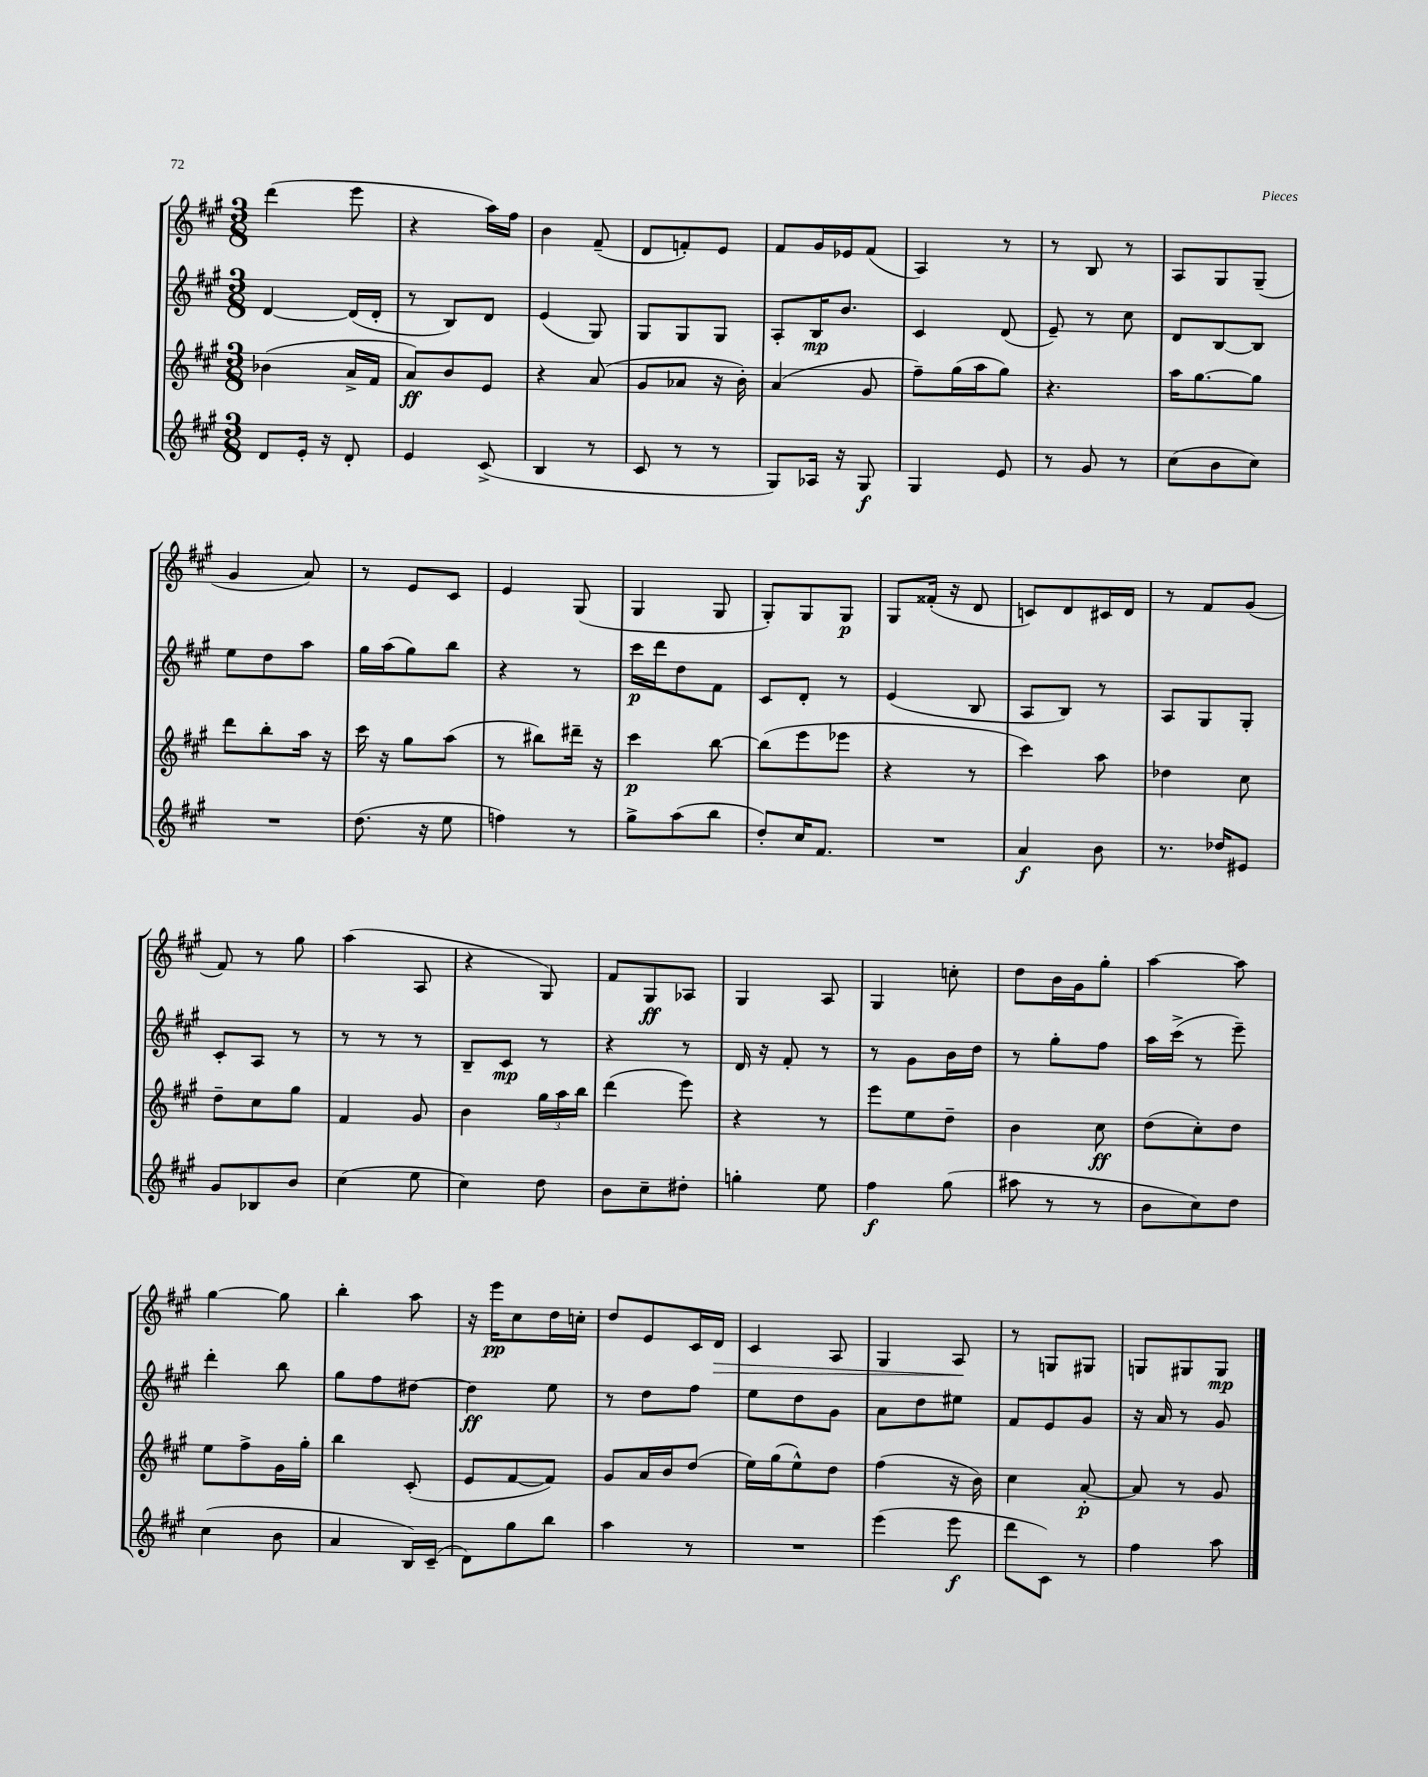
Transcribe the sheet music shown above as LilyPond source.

<<
\new StaffGroup <<
\new Staff = "s0" {
    \clef treble \key a \major \numericTimeSignature \time 3/8
    d'''4( e'''8 |
    r4 a''16) fis''16 |
    b'4 fis'8--( |
    d'8 f'8-.) e'8 |
    fis'8 gis'16 ees'16 fis'8( |
    a4) r8 |
    r8 b8 r8 |
    a8 gis8 gis8--( |
    gis'4 a'8) |
    r8 e'8 cis'8 |
    e'4 gis8( |
    gis4 gis8 |
    gis8-.) gis8 gis8\p |
    gis8 fisis'16-.( r16 d'8 |
    c'8) d'8 cis'16 d'16 |
    r8 fis'8 gis'8( |
    fis'8) r8 gis''8 |
    a''4( a8 |
    r4 gis8) |
    fis'8 gis8\ff aes8 |
    gis4 a8 |
    gis4 c''8-. |
    d''8 b'16 gis'16 gis''8-. |
    a''4~ a''8 |
    gis''4~ gis''8 |
    b''4-. a''8 |
    r16 e'''16\pp cis''8 d''16 c''16-. |
    d''8 e'8 cis'16 d'16\> |
    cis'4 a8 |
    gis4 a8\! |
    r8 g8 gis8 |
    g8 gis8 gis8\mp \bar "|." |
}
\new Staff = "s1" {
    \clef treble \key a \major \numericTimeSignature \time 3/8
    d'4~ d'16( d'16-. |
    r8 b8) d'8 |
    e'4( gis8) |
    gis8 gis8 gis8 |
    a8-. b16\mp b'8. |
    cis'4 d'8( |
    e'8--) r8 cis''8 |
    d'8 b8~ b8 |
    e''8 d''8 a''8 |
    gis''16 a''16( gis''8) b''8 |
    r4 r8 |
    cis'''16\p d'''16 d''8 fis'8 |
    cis'8 d'8-. r8 |
    e'4( b8 |
    a8 b8) r8 |
    a8 gis8 gis8-. |
    cis'8-. a8 r8 |
    r8 r8 r8 |
    b8-- cis'8\mp r8 |
    r4 r8 |
    d'16 r16 fis'8-. r8 |
    r8 gis'8 b'16 d''16 |
    r8 gis''8-. fis''8 |
    a''16 cis'''16->( r8 e'''8--) |
    d'''4-. b''8 |
    gis''8 fis''8 dis''8~ |
    dis''4\ff e''8 |
    r8 d''8 fis''8 |
    e''8 d''8 gis'8 |
    a'8 d''8 eis''8 |
    fis'8 e'8 gis'8 |
    r16 a'16 r8 gis'8 \bar "|." |
}
\new Staff = "s2" {
    \clef treble \key a \major \numericTimeSignature \time 3/8
    bes'4( a'16-> fis'16 |
    a'8\ff) b'8 e'8 |
    r4 a'8( |
    gis'8 aes'8 r16 b'16-.) |
    a'4( gis'8 |
    fis''8--) gis''16( a''16 gis''8) |
    r4. |
    a''16 gis''8.~ gis''8 |
    d'''8 b''8-. a''16 r16 |
    cis'''16 r16 gis''8 a''8( |
    r8 bis''8) dis'''16-- r16 |
    cis'''4\p b''8~ |
    b''8( e'''8 ees'''8 |
    r4 r8 |
    cis'''4) a''8 |
    des''4 cis''8 |
    d''8-- cis''8 gis''8 |
    fis'4 gis'8 |
    b'4 \tuplet 3/2 { gis''16 a''16 b''16 } |
    d'''4( e'''8) |
    r4 r8 |
    e'''8 e''8 d''8-- |
    b'4 cis''8\ff |
    d''8( cis''8-.) d''8 |
    e''8 fis''8-> gis'16 gis''16-. |
    b''4 cis'8-.( |
    e'8 fis'8~ fis'8) |
    gis'8 a'16 b'16 d''8( |
    e''16) gis''16( e''8-^) d''8 |
    fis''4( r16 b'16) |
    cis''4 a'8~-.\p |
    a'8 r8 gis'8 \bar "|." |
}
\new Staff = "s3" {
    \clef treble \key a \major \numericTimeSignature \time 3/8
    d'8 e'16-. r16 d'8-. |
    e'4 cis'8->( |
    b4 r8 |
    cis'8 r8 r8 |
    gis8) aes16 r16 gis8\f |
    gis4 e'8 |
    r8 gis'8 r8 |
    cis''8( b'8 cis''8) |
    R4. |
    d''8.( r16 e''8 |
    f''4) r8 |
    gis''8-> a''8( b''8 |
    d''8-.) cis''16 fis'8. |
    R4. |
    a'4\f b'8 |
    r8. des''16 eis'8 |
    gis'8 bes8 b'8 |
    cis''4( e''8 |
    cis''4) d''8 |
    b'8 cis''8-- dis''8-. |
    g''4-. e''8 |
    fis''4\f gis''8( |
    ais''8 r8 r8 |
    b'8 cis''8) d''8 |
    cis''4( b'8 |
    a'4 b16) cis'16--( |
    d'8) gis''8 b''8 |
    a''4 r8 |
    R4. |
    e'''4( e'''8\f |
    d'''8 cis'8) r8 |
    fis''4 a''8 \bar "|." |
}
>>
>>
\layout { \context { \Score \remove "Bar_number_engraver" } }
